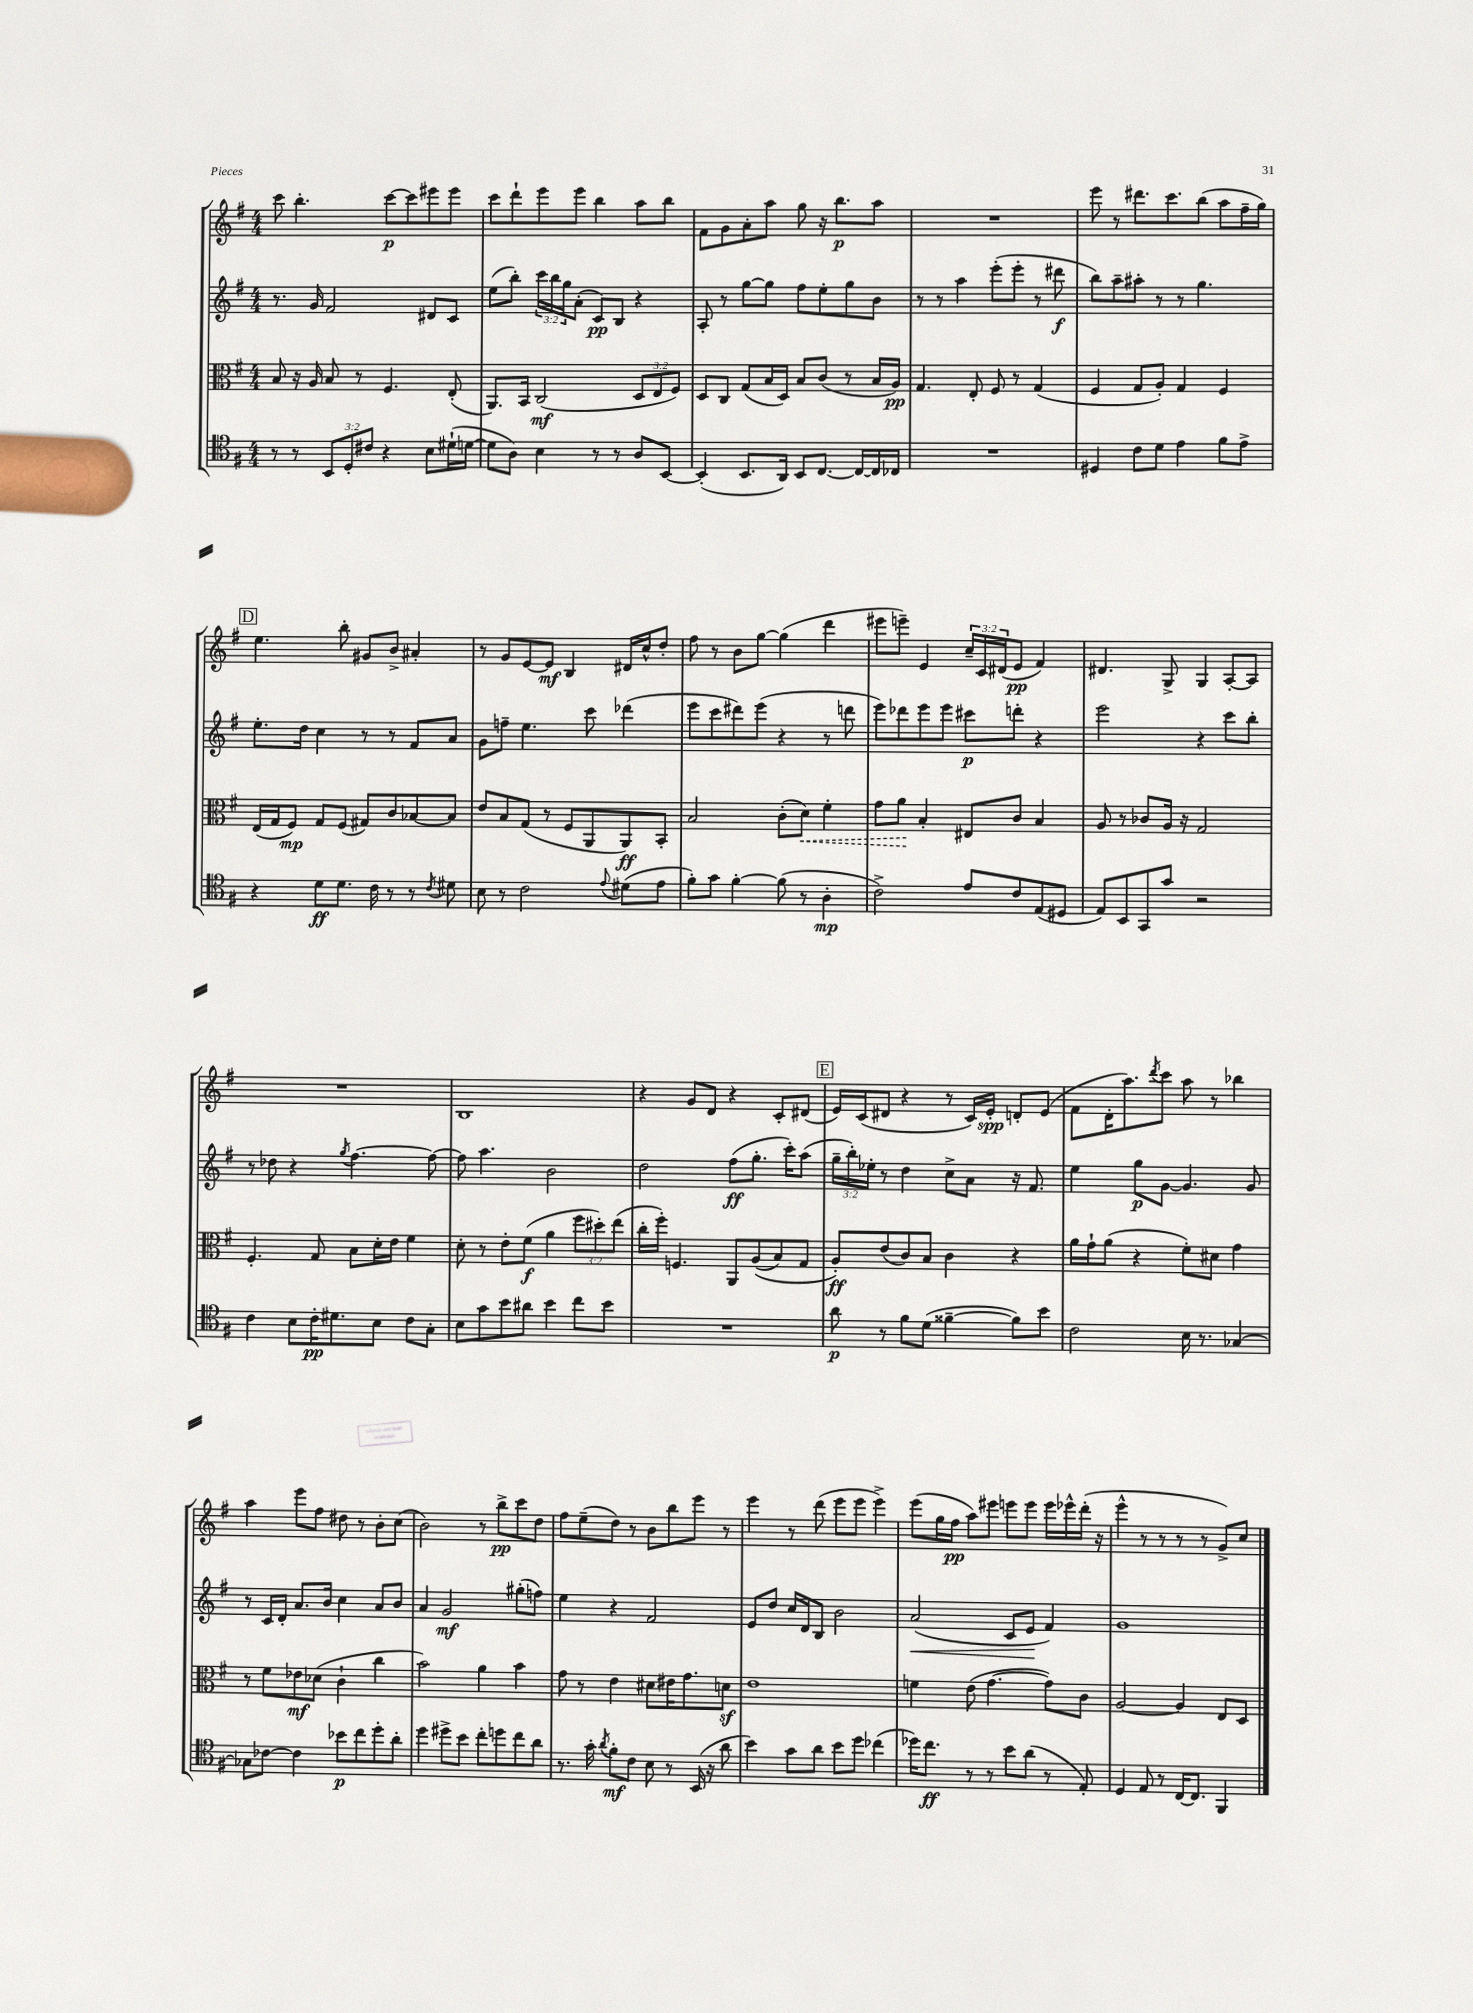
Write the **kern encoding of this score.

**kern	**dynam	**kern	**dynam	**kern	**dynam	**kern	**dynam
*part4	*part4	*part3	*part3	*part2	*part2	*part1	*part1
*staff4	*staff4	*staff3	*staff3	*staff2	*staff2	*staff1	*staff1
*clefC4	*	*clefC3	*	*clefG2	*	*clefG2	*
*k[f#]	*	*k[f#]	*	*k[f#]	*	*k[f#]	*
*M4/4	*	*M4/4	*	*M4/4	*	*M4/4	*
=34	=34	=34	=34	=34	=34	=34	=34
8r	.	8B/	.	8.r	.	8ccc\	.
8r	.	16r	.	.	.	4.bb'\	.
.	.	16A/	.	16g/	.	.	.
12BB/L	.	8B/	.	2f#/	.	.	.
12D'/	.	.	.	.	.	.	.
.	.	8r	.	.	.	.	.
12c#X/J	.	.	.	.	.	.	.
4r	.	4.F#/	.	.	.	[8ccc\L	p
.	.	.	.	.	.	8ccc\]	.
8B\L	.	.	.	8d#X/L	.	8eee#X\	.
(16d#X`\L	.	(8E'/	.	8c/J	.	8eee#\J	.
[16dn\JJ	.	.	.	.	.	.	.
=35	=35	=35	=35	=35	=35	=35	=35
8d\L]	.	8.AA/L)	.	(8ee\L	.	8ccc\L	.
8A\J)	.	.	.	8bb'\J)	.	8ddd`\	.
.	.	16BB/Jk	.	.	.	.	.
4B\	.	(2C/	mf	24ccc\LL	.	8eee\	.
.	.	.	.	24bb\	.	.	.
.	.	.	.	24gg\J	.	.	.
.	.	.	.	(8a'\J	.	8eee\J	.
8r	.	.	.	8c/L)	pp	4bb\	.
8r	.	.	.	8B/J	.	.	.
8A/L	.	12D/L	.	4r	.	8aa\L	.
.	.	12E/	.	.	.	.	.
[8BB/J	.	.	.	.	.	8bb\J	.
.	.	12F#/J)	.	.	.	.	.
=36	=36	=36	=36	=36	=36	=36	=36
(4BB'/]	.	8D/L	.	8A'/	.	8f#\L	.
.	.	8C/J	.	8r	.	8g\	.
8.BB/L	.	(8G/L	.	[8gg\L	.	8a'\	.
.	.	16B/L	.	8gg\J]	.	8aa\J	.
16AA/Jk)	.	16D/JJ)	.	.	.	.	.
8BB/L	.	8B/L	.	8ff#\L	.	8gg\	.
[8.C/J	.	(8c/J	.	8ee'\	.	16r	.
.	.	.	.	.	.	8.bb\L	p
.	.	8r	.	8gg\	.	.	.
16C/LL_	.	.	.	.	.	.	.
16C/]	.	16B/LL	.	8b\J	.	8aa\J	.
16C-X/JJ	.	16A/JJ)	pp	.	.	.	.
=37	=37	=37	=37	=37	=37	=37	=37
1r	.	4.G/	.	8r	.	1r	.
.	.	.	.	8r	.	.	.
.	.	.	.	4aa\	.	.	.
.	.	8E'/	.	.	.	.	.
.	.	8F#/	.	(8eee'\L	.	.	.
.	.	8r	.	8eee'\J	.	.	.
.	.	(4G/	.	8r	.	.	.
.	.	.	.	8ddd#X\	f	.	.
=38	=38	=38	=38	=38	=38	=38	=38
4D#X/	.	4F#/	.	8bb\L)	.	8eee\	.
.	.	.	.	8aa~\	.	8r	.
8c\L	.	8G/L	.	8aa#X'\J	.	8.ddd#X\L	.
8d\J	.	8A'/J)	.	8r	.	.	.
.	.	.	.	.	.	8.ccc\	.
4e\	.	4G/	.	8r	.	.	.
.	.	.	.	4.gg\	.	(8bb\J	.
8f#\L	.	4F#/	.	.	.	8aa\L	.
8e^\J	.	.	.	.	.	16ff#~\L	.
.	.	.	.	.	.	16gg\JJ)	.
!!LO:LB:g=z
!!LO:REH:place=s1:t=D
=39	=39	=39	=39	=39	=39	=39	=39
4r	.	(16E/LL	.	8.ee'\L	.	4.ee\	.
.	.	16G/J	.	.	.	.	.
.	.	8F#/J)	mp	.	.	.	.
.	.	.	.	16dd\Jk	.	.	.
8d\L	ff	8G/L	.	4cc\	.	.	.
8.d\J	.	(8F#/J	.	.	.	8bb'\	.
.	.	8G#X/L)	.	8r	.	8g#X/L	.
16c\	.	.	.	.	.	.	.
8r	.	8c/	.	8r	.	8b^/J	.
8r	.	[8B-X/	.	8f#/L	.	4a#X'/	.
8qc/	.	.	.	.	.	.	.
8d#X\	.	8B-/J]	.	8a/J	.	.	.
=40	=40	=40	=40	=40	=40	=40	=40
8B\	.	8e/L	.	8g\L	.	8r	.
8r	.	8B/	.	8ffn~\J	.	8g/L	.
2c\	.	(8G/J	.	4.ee\	.	[8e/	.
.	.	8r	.	.	.	8e/J]	mf
.	.	8F#/L	.	.	.	4B/	.
.	.	8AA/	.	8ccc\	.	.	.
8qqe/	.	.	.	.	.	.	.
(8d#X\L	.	8AA/)	ff	(4ddd-X\	.	16d#X/LL	.
.	.	.	.	.	.	16cc^^/J	.
8e\J	.	8BB'/J	.	.	.	8dd'/J	.
=41	=41	=41	=41	=41	=41	=41	=41
8f#'\L)	.	2B/	.	8eee\L	.	8ff#\	.
8g\J	.	.	.	8ccc\	.	8r	.
[4f#'\	.	.	.	8ddd#X\)	.	8b\L	.
.	.	.	.	(8eee\J	.	[8gg\J	.
(8f#\]	.	(8c'\L	.	4r	.	(4gg\]	.
!	!	!	!LO:HP:b	!	!	!	!
8r	.	8d\J)	<	.	.	.	.
4A'\	mp	4f#'\	.	8r	.	4ddd\	.
.	.	.	.	8dddn\	.	.	.
=42	=42	=42	=42	=42	=42	=42	=42
2c^\)	.	8g\L	.	8eee\L)	.	8eee#X\L	.
.	.	8a\J	.	8ddd-X\	.	8eeen~\J)	.
.	.	4B'/	[	8eee\	.	4e/	.
.	.	.	.	8eee\J	.	.	.
8e/L	.	8E#X/L	.	8ccc#X\L	p	24cc~/LL	.
.	.	.	.	.	.	24c/	.
.	.	.	.	.	.	(24d#X/J	.
8c/	.	8c/J	.	8dddn'\J	.	8e/J	pp
(8E/	.	4B/	.	4r	.	4f#/)	.
8D#X/J	.	.	.	.	.	.	.
=43	=43	=43	=43	=43	=43	=43	=43
8E/L)	.	8A/	.	2eee\	.	4.d#X/	.
8BB/	.	8r	.	.	.	.	.
8GG/	.	8c-X/L	.	.	.	.	.
8g/J	.	16A/Jk	.	.	.	8G^/	.
.	.	16r	.	.	.	.	.
2r	.	2G/	.	4r	.	4G/	.
.	.	.	.	8ccc\L	.	[8A'/L	.
.	.	.	.	8bb'\J	.	8A/J]	.
!!LO:LB:g=z
=44	=44	=44	=44	=44	=44	=44	=44
4c\	.	4.F#'/	.	8r	.	1r	.
.	.	.	.	8dd-X\	.	.	.
8B\L	.	.	.	4r	.	.	.
16c'\K	pp	8G/	.	.	.	.	.
8.d#X\	.	.	.	.	.	.	.
.	.	.	.	8qgg/	.	.	.
.	.	8B\L	.	[4.ff#\	.	.	.
8B\J	.	16d'\L	.	.	.	.	.
.	.	16e\JJ	.	.	.	.	.
8c\L	.	4f#\	.	.	.	.	.
8G'\J	.	.	.	8ff#\_	.	.	.
=45	=45	=45	=45	=45	=45	=45	=45
8B\L	.	8d'\	.	8ff#\]	.	1B	.
8g\	.	8r	.	4.aa\	.	.	.
8b\	.	8e'\L	.	.	.	.	.
8a#X\J	.	(8f#\J	f	.	.	.	.
4b\	.	4a\	.	2b\	.	.	.
8cc\L	.	12ff#\L	.	.	.	.	.
.	.	12dd#X'\)	.	.	.	.	.
8b\J	.	.	.	.	.	.	.
.	.	(12ee\J	.	.	.	.	.
=46	=46	=46	=46	=46	=46	=46	=46
1r	.	16cc'\LL	.	2dd\	.	4r	.
.	.	16ff#'\JJ)	.	.	.	.	.
.	.	4.Fn/	.	.	.	.	.
.	.	.	.	.	.	8g/L	.
.	.	.	.	.	.	8d/J	.
.	.	8AA/L	.	(8ff#\L	ff	4r	.
.	.	((8A/	.	8.gg'\J	.	.	.
.	.	8B/)	.	.	.	8c'/L	.
.	.	.	.	16ccc'\KL)	.	.	.
.	.	8G/J	.	(8aa\J	.	(8d#X/J	.
!!LO:REH:place=s1:t=E
=47	=47	=47	=47	=47	=47	=47	=47
8a\	p	8A'/L)	ff	24gg~\LL	.	16e/LL)	.
.	.	.	.	24bb'\)	.	.	.
.	.	.	.	.	.	(16c/J	.
.	.	.	.	24ee-X'\JJ	.	.	.
8r	.	(8e/	.	8r	.	8d#X/J	.
8f#\L	.	8c/)	.	4dd\	.	4r	.
(8d\J	.	8B/J	.	.	.	.	.
[4f##X~\	.	4c\	.	8cc^\L	.	8r	.
.	.	.	.	8a\J	.	16c/LL)	.
.	.	.	.	.	.	16e'/JJ	spp
8f##\L])	.	4r	.	16r	.	8dn'/L	.
.	.	.	.	8.f#/	.	.	.
8b\J	.	.	.	.	.	(8e/J	.
=48	=48	=48	=48	=48	=48	=48	=48
2c\	.	16a\LL	.	4ee\	.	8f#\L	.
.	.	16g`\J	.	.	.	.	.
.	.	(8a\J	.	.	.	16d'\K	.
.	.	.	.	.	.	8.aa\)	.
.	.	4r	.	8gg\L	p	.	.
.	.	.	.	.	.	8qddd/	.
.	.	.	.	[8g\J	.	8ccc\J	.
16B\	.	8f#'\L)	.	4.g/]	.	8aa\	.
8.r	.	.	.	.	.	.	.
.	.	8d#X\J	.	.	.	8r	.
[4G-X/	.	4g\	.	.	.	4bb-X\	.
.	.	.	.	8g/	.	.	.
!!LO:LB:g=z
=49	=49	=49	=49	=49	=49	=49	=49
8G-X\L]	.	8r	.	8r	.	4aa\	.
[8c-X\J	.	8f#\L	.	16c/LL	.	.	.
.	.	.	.	16d'/JJ	.	.	.
4c-\]	.	8e-X\	mf	8.a/L	.	8eee\L	.
.	.	(8d-X\J	.	.	.	8ff#\J	.
.	.	.	.	16b/Jk	.	.	.
8b-X\L	p	4c`\	.	4cc\	.	8dd#X\	.
8cc\	.	.	.	.	.	8r	.
8dd'\	.	4cc\	.	8a/L	.	8b'\L	.
8a'\J	.	.	.	8b/J	.	(8cc\J	.
=50	=50	=50	=50	=50	=50	=50	=50
4dd\	.	2b\)	.	4a/	.	2b\)	.
8dd#X^\L	.	.	.	2g/	mf	.	.
8b\J	.	.	.	.	.	.	.
8cc'\L	.	4a\	.	.	.	8r	.
8ddn\	.	.	.	.	.	8bb^\L	pp
8cc\	.	4b\	.	(8gg#X'\L	.	8ccc\	.
8a\J	.	.	.	8ffn\J)	.	8dd\J	.
=51	=51	=51	=51	=51	=51	=51	=51
8.r	.	8g\	.	4ee\	.	8ff#\L	.
.	.	8r	.	.	.	(8ee~\	.
16g'\	.	.	.	.	.	.	.
8qa/	.	.	.	.	.	.	.
8f#'\L	mf	4e\	.	4r	.	8dd\J)	.
8c\J	.	.	.	.	.	8r	.
8B\	.	8d#X\L	.	2f#/	.	8b\L	.
8r	.	16e#X\K	.	.	.	8bb\	.
.	.	8.g\	.	.	.	.	.
(16BB/	.	.	.	.	.	8eee\J	.
16r	.	.	.	.	.	.	.
8a\	.	8dnz\J	.	.	.	8r	.
=52	=52	=52	=52	=52	=52	=52	=52
4b\)	.	1e	.	8e/L	.	4eee\	.
.	.	.	.	8dd/J	.	.	.
8g\L	.	.	.	16cc/LL	.	8r	.
.	.	.	.	16d/J	.	.	.
8a\J	.	.	.	8B/J	.	(8ddd\	.
8b\L	.	.	.	2b\	.	8eee\L	.
8dd\J	.	.	.	.	.	8eee\J	.
(4cc-X\	.	.	.	.	.	4eee^\)	.
=53	=53	=53	=53	=53	=53	=53	=53
!	!	!	!	!	!LO:HP:b	!	!
16dd-X\KL)	.	4fn\	.	(2a/	<	(8eee\L	.
8.cc\J	ff	.	.	.	.	.	.
.	.	.	.	.	.	16gg\L	.
.	.	.	.	.	.	16ff#\JJ	pp
8r	.	(8e\	.	.	.	8aa\L)	.
8r	.	[4.g\	.	.	.	8eee#X\J	.
8b\L	.	.	.	8c/L	.	8eeen\L	.
(8a\J	.	.	.	8e/J	.	8eee\J	.
8r	.	8g\L])	.	4f#/)	[	16eee\LL	.
.	.	.	.	.	.	16eee-X^^\	.
8E'/)	.	8c\J	.	.	.	(16ddd'\JJ	.
.	.	.	.	.	.	16r	.
=54	=54	=54	=54	=54	=54	=54	=54
4D/	.	[2A/	.	1g	.	4eee^^\	.
8E/	.	.	.	.	.	8r	.
8r	.	.	.	.	.	8r	.
[16C/KL	.	4A/]	.	.	.	8r	.
8.C/J]	.	.	.	.	.	.	.
.	.	.	.	.	.	8r	.
4FF#/	.	8E/L	.	.	.	8g^/L)	.
.	.	8D/J	.	.	.	8cc/J	.
==	==	==	==	==	==	==	==
*-	*-	*-	*-	*-	*-	*-	*-
